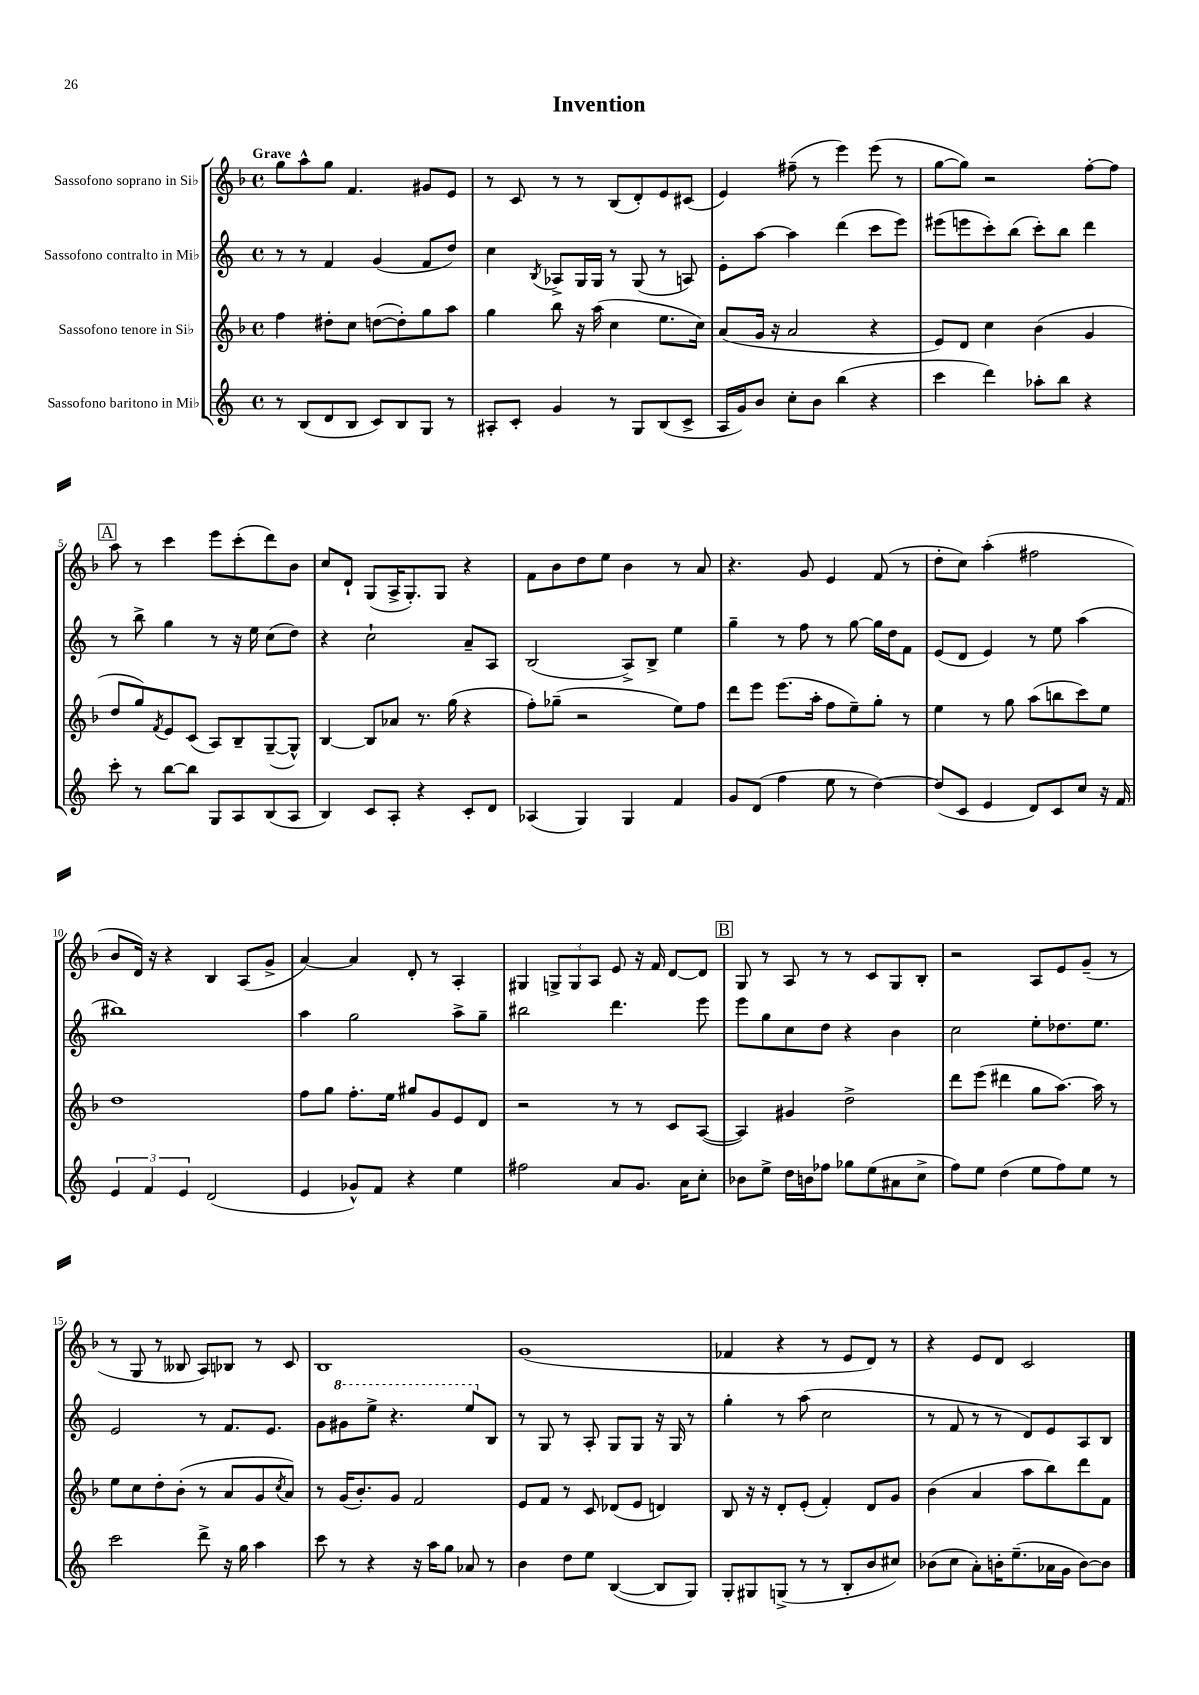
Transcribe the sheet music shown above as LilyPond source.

\header { title = "Invention" }
<<
\new StaffGroup <<
\new Staff = "s0" \with { instrumentName = "Sassofono soprano in Sib" } {
    \clef treble \key f \major \defaultTimeSignature \time 4/4 \tempo "Grave"
    g''8 a''8-^ g''8 f'4. gis'8 e'8 |
    r8 c'8 r8 r8 bes8( d'8-.) e'8 cis'8( |
    e'4) fis''8--( r8 e'''4) e'''8( r8 |
    g''8~ g''8) r2 f''8~-. f''8 |
    \mark \markup { \box "A" } a''8 r8 c'''4 e'''8 c'''8-.( d'''8) bes'8 |
    c''8 d'8-! g8( a16-> g8.-.) g8 r4 |
    f'8 bes'8 d''8 e''8 bes'4 r8 a'8 |
    r4. g'8 e'4 f'8( r8 |
    d''8-. c''8) a''4-.( fis''2 |
    bes'8 d'16) r16 r4 bes4 a8( g'8-> |
    a'4~) a'4 d'8-. r8 a4-. |
    gis4 \tuplet 3/2 { g8-> g8 a8 } e'8 r16 f'16 d'8~ d'8 |
    \mark \markup { \box "B" } g8 r8 a8 r8 r8 c'8 g8 bes8-. |
    r2 a8 e'8 g'8--( r8 |
    r8 g8 r8 beses8 a8) bes8 r8 c'8 |
    bes1 |
    g'1( |
    fes'4 r4 r8 e'8 d'8) r8 |
    r4 e'8 d'8 c'2 \bar "|." |
}
\new Staff = "s1" \with { instrumentName = "Sassofono contralto in Mib" } {
    \clef treble \key c \major \defaultTimeSignature \time 4/4
    r8 r8 f'4 g'4( f'8 d''8) |
    c''4 \acciaccatura { b8 } aes8-> g16 g16 r8 g8( r8 a8) |
    e'8-. a''8~ a''4 d'''4( c'''8 e'''8) |
    eis'''8( e'''8 c'''8-.) b''8( c'''8-.) b''8 d'''4 |
    \mark \markup { \box "A" } r8 b''8-> g''4 r8 r16 e''16 c''8( d''8) |
    r4 c''2-! a'8-- a8 |
    b2( a8->) b8-> e''4 |
    g''4-- r8 f''8 r8 g''8~ g''16 d''16 f'8 |
    e'8( d'8 e'4) r8 e''8 a''4( |
    bis''1) |
    a''4 g''2 a''8-> g''8-- |
    bis''2 d'''4. e'''8 |
    \mark \markup { \box "B" } e'''8 g''8 c''8 d''8 r4 b'4 |
    c''2 e''8-. des''8. e''8. |
    e'2 r8 f'8. e'8. |
    g'8 \ottava #1 gis''8 e'''8-> r4. e'''8 \ottava #0 b8 |
    r8 g8 r8 a8-. g8 g8 r16 g16 r8 |
    g''4-. r8 a''8( c''2 |
    r8 f'8 r8 r8 d'8) e'8 a8 b8 \bar "|." |
}
\new Staff = "s2" \with { instrumentName = "Sassofono tenore in Sib" } {
    \clef treble \key f \major \defaultTimeSignature \time 4/4
    f''4 dis''8-. c''8 d''8~( d''8-.) g''8 a''8 |
    g''4 bes''8 r16 a''16( c''4 e''8. c''16) |
    a'8( g'16 r16 a'2 r4 |
    e'8) d'8 c''4 bes'4( g'4 |
    \mark \markup { \box "A" } d''8 g''8) \acciaccatura { f'8 } e'8 c'8( a8) bes8-- g8~--( g8-^) |
    bes4~ bes8 aes'8 r8. g''16( r4 |
    f''8-.) ges''8--( r2 e''8) f''8 |
    d'''8 e'''8 e'''8.( a''16-. f''8 e''8--) g''8-. r8 |
    e''4 r8 g''8 a''8( b''8 c'''8) e''8 |
    d''1 |
    f''8 g''8 f''8.-. e''16 gis''8 g'8 e'8 d'8 |
    r2 r8 r8 c'8 a8~( |
    \mark \markup { \box "B" } a4) gis'4 d''2-> |
    d'''8 e'''8( dis'''4 g''8 a''8.~) a''16 r8 |
    e''8 c''8 d''8-. bes'8-.( r8 a'8 g'8 \acciaccatura { c''8 } a'8) |
    r8 g'16( bes'8.-.) g'8 f'2 |
    e'8 f'8 r8 c'8 des'8( e'8 d'4) |
    bes8 r16 r16 d'8-. e'8-.( f'4-.) d'8 g'8 |
    bes'4( a'4 a''8 bes''8) d'''8 f'8 \bar "|." |
}
\new Staff = "s3" \with { instrumentName = "Sassofono baritono in Mib" } {
    \clef treble \key c \major \defaultTimeSignature \time 4/4
    r8 b8( d'8 b8 c'8) b8 g8 r8 |
    ais8-. c'8-. g'4 r8 g8 b8( c'8-> |
    a16 g'16) b'8 c''8-. b'8 b''4( r4 |
    c'''4 d'''4) aes''8-. b''8 r4 |
    \mark \markup { \box "A" } c'''8-. r8 b''8~ b''8 g8 a8 b8( a8 |
    b4) c'8 a8-. r4 c'8-. d'8 |
    aes4( g4) g4 f'4 |
    g'8 d'8( f''4 e''8 r8 d''4~) |
    d''8( c'8 e'4 d'8) c'8 c''8 r16 f'16 |
    \tuplet 3/2 { e'4 f'4 e'4 } d'2( |
    e'4 ges'8-^) f'8 r4 e''4 |
    fis''2 a'8 g'8. a'16 c''8-. |
    \mark \markup { \box "B" } bes'8 e''8-> d''16 b'16 fes''8 ges''8 e''8( ais'8 c''8-> |
    f''8) e''8 d''4( e''8 f''8) e''8 r8 |
    c'''2 d'''8-> r16 g''16 a''4 |
    c'''8 r8 r4 r16 a''16 g''8 aes'8 r8 |
    b'4 d''8 e''8 b4~( b8 g8) |
    g8-. gis8 g8->( r8 r8 b8-. b'8 cis''8) |
    bes'8( c''8 a'8-.) b'16-. e''8.--( aes'16 g'16 b'8~) b'8 \bar "|." |
}
>>
>>
